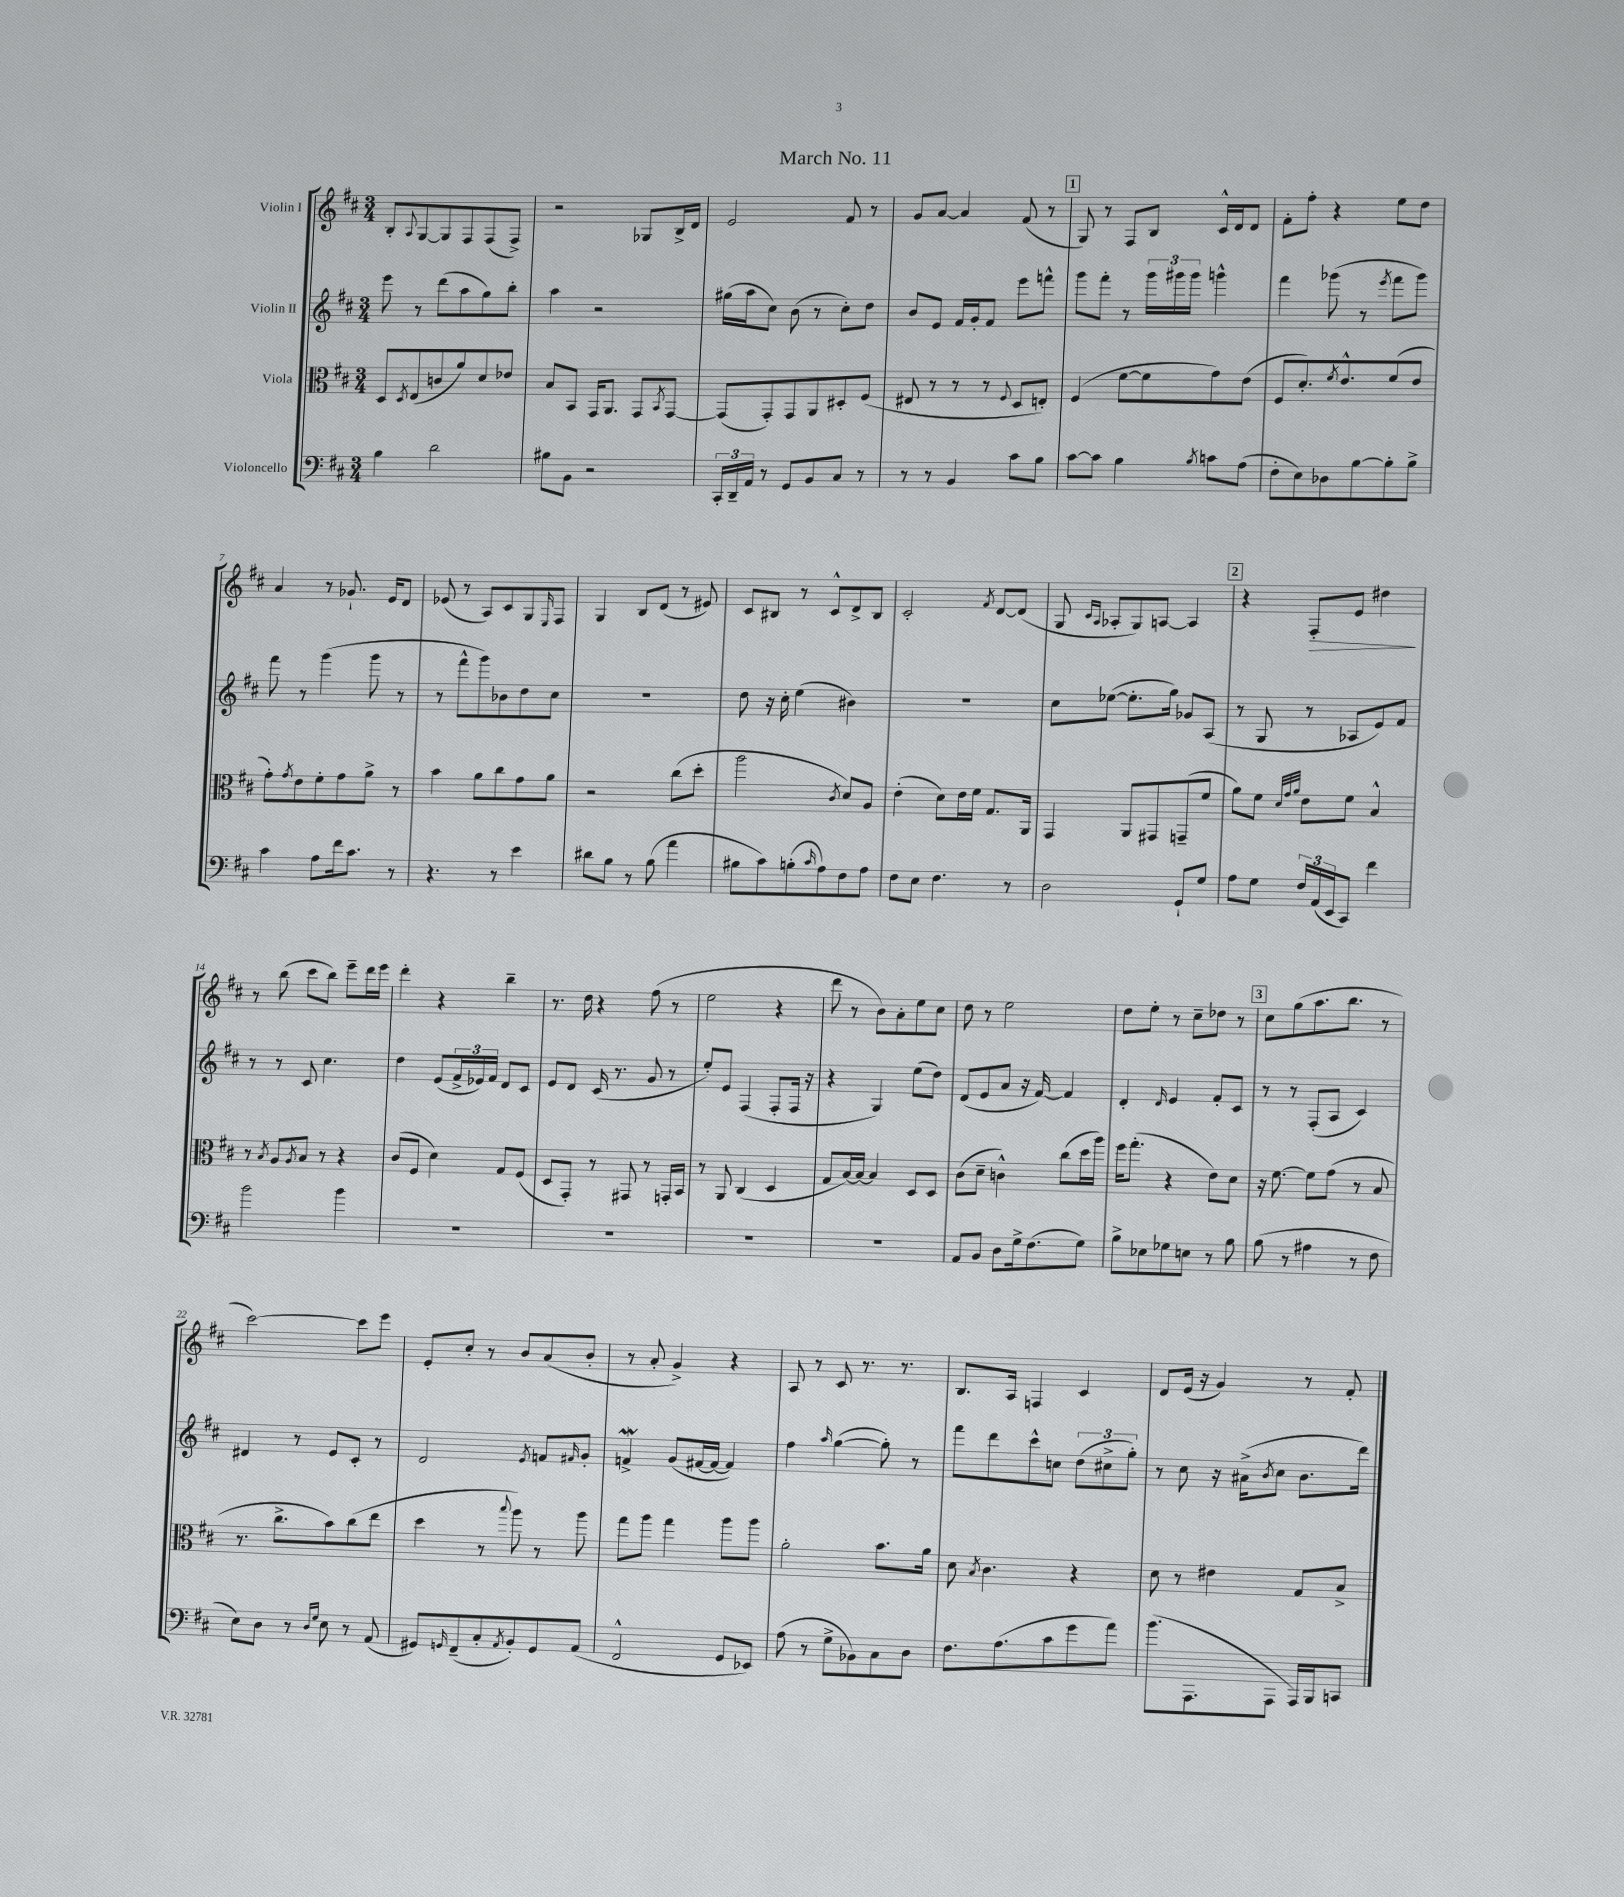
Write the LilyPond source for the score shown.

\header { title = "March No. 11" }
<<
\new StaffGroup <<
\new Staff = "s0" \with { instrumentName = "Violin I" } {
    \clef treble \key d \major \numericTimeSignature \time 3/4
    b8-. \appoggiatura { a8 } g8~ g8 fis8 fis8( fis8->) |
    r2 ges8 b16-> d'16 |
    e'2 fis'8 r8 |
    g'8 a'8~ a'4 fis'8( r8 |
    \mark \markup { \box "1" } g8) r8 fis8 b8 cis'16-^ d'16 d'8 |
    fis'8-. fis''8-. r4 e''8 d''8 |
    a'4 r8 ges'8.-! e'16 d'8 |
    ees'8( r8 a8) cis'8 g8 \grace { e16 } fis8 |
    g4 b8 d'8( r8 eis'8) |
    cis'8 bis8 r8 cis'8-^ d'8-> bis8 |
    cis'2-. \acciaccatura { fis'8 } d'8~ d'8( |
    g8 \grace { cis'16 a16 } aes8-. g8) a8~ a4 |
    \mark \markup { \box "2" } r4 fis8-.\> e'8 dis''4\! |
    r8 b''8( cis'''8 b''8) e'''8-- d'''16 e'''16 |
    d'''4-. r4 b''4-- |
    r8. d''16 r4 fis''8( r8 |
    e''2 r4 |
    d'''8 r8 b'8) a'8-. e''8 cis''8 |
    d''8 r8 e''2 |
    d''8 e''8-. r8 cis''8-- des''8 r8 |
    \mark \markup { \box "3" } cis''8 g''8( a''8. b''8. r8 |
    cis'''2~) cis'''8 e'''8 |
    e'8-. cis''8-. r8 b'8 a'8( b'8-. |
    r8 a'8-. g'4->) r4 |
    a8 r8 cis'8 r8. r8. |
    b8. a16 f4 cis'4 |
    d'8 e'16( r16 g'4) r8 fis'8-. \bar "|." |
}
\new Staff = "s1" \with { instrumentName = "Violin II" } {
    \clef treble \key d \major \numericTimeSignature \time 3/4
    e'''8 r8 d'''8( a''8 g''8) b''8-. |
    a''4 r2 |
    gis''16( a''16 cis''8) b'8( r8 cis''8-.) d''8 |
    b'8 e'8 fis'16 g'16-. fis'8 e'''8 f'''8-^ |
    \mark \markup { \box "1" } g'''8 fis'''8-. r8 \tuplet 3/2 { g'''16 gis'''16 gis'''16 } g'''4-^ |
    fis'''4 ges'''8( r8 \acciaccatura { e'''8 } fis'''8 ges'''8) |
    fis'''8 r8 g'''4( g'''8 r8 |
    r8 fis'''8-^ g'''8) bes'8 d''8 cis''8 |
    R2. |
    d''8 r16 cis''16-. e''4( bis'4) |
    r2. |
    cis''8 ees''8~( ees''8.-. g''16) ges'8 a8( |
    \mark \markup { \box "2" } r8 g8 r8 aes8 e'8) fis'8 |
    r8 r8 cis'8 cis''4. |
    d''4 e'8( \tuplet 3/2 { fis'16-> ees'16) fis'16 } d'8 cis'8 |
    e'8 d'8 cis'16( r8. g'8 r8 |
    e''8-.) e'8 fis4( fis8-. fis16 r16 |
    r4 g4) e''8( d''8) |
    d'8( e'8 a'8 r16 fis'16~) fis'4 |
    d'4-. \grace { d'16 } e'4 fis'8-. cis'8 |
    \mark \markup { \box "3" } r8 r8 fis8-.( a8 cis'4) |
    dis'4 r8 e'8 cis'8-. r8 |
    d'2 \acciaccatura { e'8 } f'8 \grace { fis'16 } g'8-. |
    f'4->\mordent g'8( fis'16~ fis'16~ fis'4) |
    fis''4 \grace { a''16 } g''4~( g''8-.) r8 |
    fis'''8 d'''8 cis'''8-^ c''8 \tuplet 3/2 { d''8( cis''8-> g''8-.) } |
    r8 cis''8 r16 ais'16->( \acciaccatura { b'8 } cis''8 b'8. d'''16) \bar "|." |
}
\new Staff = "s2" \with { instrumentName = "Viola" } {
    \clef alto \key d \major \numericTimeSignature \time 3/4
    d8 \acciaccatura { d8 } e8( c'8 a'8) d'8 ees'8 |
    b8 b,8 g,16 a,8. g,8 \acciaccatura { b,8 } g,8~ |
    g,8( g,8-.) g,8 a,8 dis8-. fis8( |
    eis8 r8 r8 r8 \appoggiatura { fis8 } d8 e8-.) |
    \mark \markup { \box "1" } fis4( fis'8~ fis'8 g'8) e'8( |
    fis8 d'8.-.) \acciaccatura { fis'8 } e'8.-^ fis'8( e'8 |
    g'8-.) \acciaccatura { g'8 } e'8 fis'8-. g'8 a'8-> r8 |
    b'4 a'8 cis''8 g'8 a'8 |
    r2 cis''8( d''8-. |
    a''2 \acciaccatura { cis'8 } d'8) a8 |
    e'4-.( d'8) e'16 fis'16 g8. a,16 |
    g,4 a,8 gis,8 g,8--( fis'8 |
    \mark \markup { \box "2" } a'8) fis'8 \grace { d'32 g'32 a'32 } e'8 fis'8 b4-^ |
    r8 \acciaccatura { b8 } a8 \acciaccatura { a8 } b8 r8 r4 |
    cis'8( fis8 d'4) g8 fis8( |
    d8 g,8-.) r8 gis,8 r8 g,16-. b,16 |
    r8 a,8 cis4( d4 |
    g8 b16~) b16~ b4 d8 d8 |
    cis'8( d'8-- c'4-^) cis''8( d''16 a''16) |
    fis''16 g''8.-.( r4 e'8) d'8 |
    \mark \markup { \box "3" } r16 fis'8.~ fis'8 g'8( r8 b8 |
    r8. cis''8.-> b'8) cis''8( e''8 |
    d''4 r8 \appoggiatura { b''8 } a''8) r8 a''8 |
    g''8 a''8 g''4 a''8 a''8 |
    a'2-. b'8. a'16 |
    d'8 \acciaccatura { b8 } cis'4. r4 |
    d'8 r8 eis'4 g8 b8-> \bar "|." |
}
\new Staff = "s3" \with { instrumentName = "Violoncello" } {
    \clef bass \key d \major \numericTimeSignature \time 3/4
    b4 d'2 |
    bis8 b,8 r2 |
    \tuplet 3/2 { cis,16-. d,16-- a,16 } r8 g,8 b,8 cis8 r8 |
    r8 r8 b,4 cis'8 b8 |
    \mark \markup { \box "1" } cis'8~ cis'8 b4 \acciaccatura { b8 } c'8 a8( |
    fis8-. e8) des8 b8~ b8-. b8-> |
    cis'4 a8 fis'16 cis'8. r8 |
    r4. r8 e'4 |
    dis'8 b8 r8 b8( a'4 |
    bis8 cis'8) b8-.( \grace { cis'16 } a8) fis8 a8 |
    fis8 e8 fis4. r8 |
    d2 g,8-! g8 |
    \mark \markup { \box "2" } a8 g8 \tuplet 3/2 { fis16 a,16( e,16 } cis,8) fis'4 |
    b'2 b'4 |
    R2. |
    R2. |
    R2. |
    R2. |
    a,8 b,8 d8 g16-> fis8.( g8) |
    b8-> ees8 ges8 e8 r8 b8 |
    \mark \markup { \box "3" } b8( r8 ais4 r8 fis8 |
    e8) d8 r8 \grace { d16 g16 } e8 r8 a,8( |
    gis,8) \grace { g,16 } fis,8--( cis8-. \acciaccatura { a,8 } b,8-.) g,8 a,8( |
    fis,2-^ g,8 ees,8) |
    a8( r8 g8-> bes,8) cis8 d8 |
    fis8. a8.( cis'8 g'8 a'8) |
    b'8.( a,,8. a,,8 a,,16) b,,16 c,8 \bar "|." |
}
>>
>>
